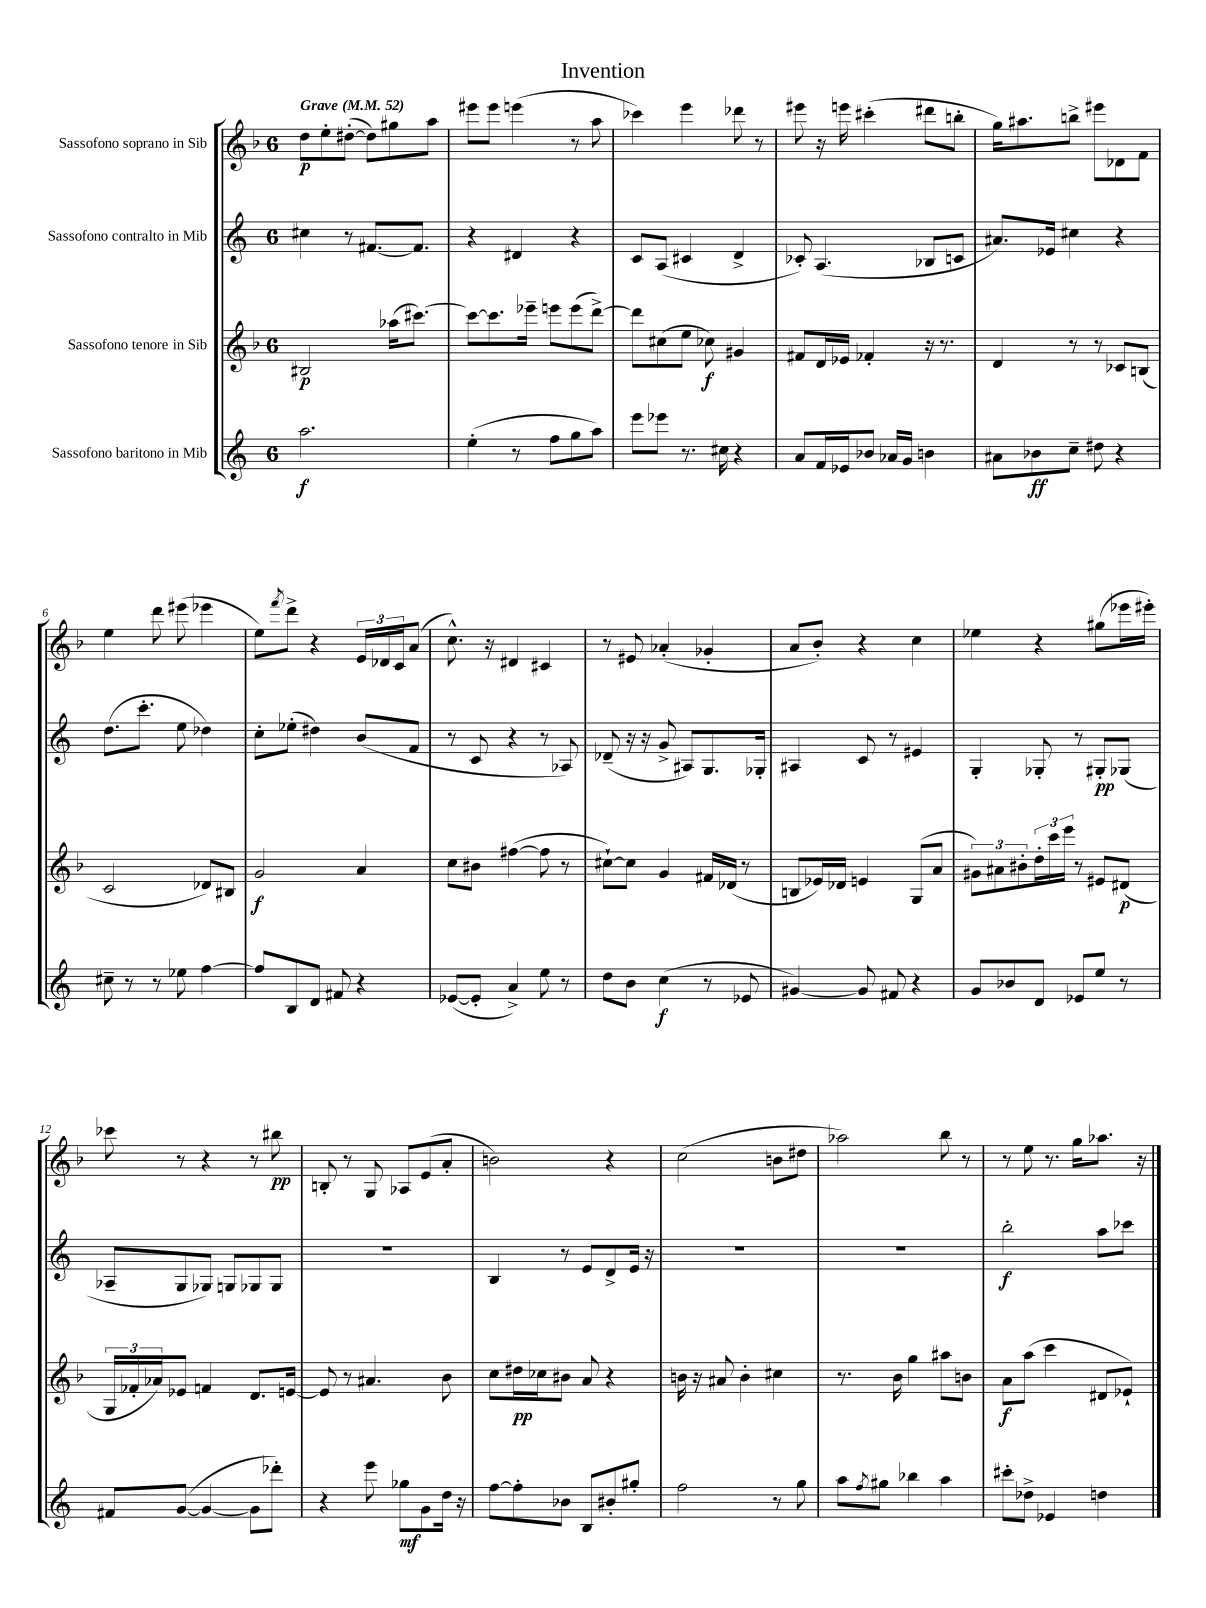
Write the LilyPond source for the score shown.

\header { title = "Invention" }
<<
\new StaffGroup <<
\new Staff = "s0" \with { instrumentName = "Sassofono soprano in Sib" } {
    \clef treble \key f \major \once \override Staff.TimeSignature.style = #'single-digit \time 6/8 \tempo "Grave" 4 = 52
    d''8\p e''8-. dis''8~-.( dis''8) gis''8 a''8 |
    eis'''8 eis'''8 e'''4( r8 a''8 |
    ces'''4) e'''4 des'''8 r8 |
    eis'''8 r16 e'''16 cis'''4-.( dis'''8 b''8-. |
    g''16) ais''8. b''8-> eis'''8 des'8 f'8 |
    e''4 d'''8 eis'''8( ees'''4 |
    e''8) \acciaccatura { f'''8 } d'''8-> r4 \tuplet 3/2 { e'16 des'16 c'16 } a'8( |
    c''8.-^) r16 dis'4 cis'4 |
    r8 eis'8 aes'4-.( ges'4-. |
    a'8 bes'8-.) r4 c''4 |
    ees''4 r4 gis''8( ees'''16 eis'''16-.) |
    ces'''8 r8 r4 r8 bis''8\pp |
    b8-. r8 g8 aes8 e'8( a'8-. |
    b'2) r4 |
    c''2( b'8 dis''8 |
    aes''2) bes''8 r8 |
    r8 e''8 r8. g''16 aes''8. r16 \bar "|." |
}
\new Staff = "s1" \with { instrumentName = "Sassofono contralto in Mib" } {
    \clef treble \key c \major \once \override Staff.TimeSignature.style = #'single-digit \time 6/8
    cis''4 r8 fis'8.~ fis'8. |
    r4 dis'4 r4 |
    c'8 a8( cis'4 d'4-> |
    ces'8-.) a4.( bes8 c'8 |
    ais'8.) ees'16 cis''4 r4 |
    d''8.( c'''8.-. e''8 des''4) |
    c''8-. ees''8-.( dis''4) b'8( f'8 |
    r8 c'8 r4 r8 aes8) |
    des'8--( r16 r16 g'8-> ais8) g8. ges16-. |
    ais4 c'8 r8 eis'4 |
    g4-. ges8-. r8 gis8-.\pp ges8( |
    aes8-- g8 ges8) g8 ges8 ges8 |
    R2. |
    b4 r8 e'8 d'8-> e'16 r16 |
    R2. |
    R2. |
    b''2-.\f a''8 ces'''8 \bar "|." |
}
\new Staff = "s2" \with { instrumentName = "Sassofono tenore in Sib" } {
    \clef treble \key f \major \once \override Staff.TimeSignature.style = #'single-digit \time 6/8
    bis2\p aes''16( cis'''8.~) |
    cis'''8~ cis'''8. ees'''16-- e'''8 e'''8( d'''8~->) |
    d'''8 cis''8( e''8 ces''8\f) gis'4 |
    fis'8 d'16 ees'16 fes'4-. r16 r8. |
    d'4 r8 r8 ces'8 b8( |
    c'2 des'8) bis8 |
    g'2\f a'4 |
    c''8 bis'8 fis''4~( fis''8 r8 |
    cis''8~-!) cis''8 g'4 fis'16 des'16( r8 |
    b8 ees'16) des'16 e'4 g8( a'8 |
    \tuplet 3/2 { gis'8) ais'8 bis'8-. } \tuplet 3/2 { d''16-. c'''16 e'''16 } r8 eis'8 dis'8\p( |
    \tuplet 3/2 { g16 fes'16-. aes'16) } ees'8 f'4 d'8. e'16~ |
    e'8 r8 ais'4. bes'8 |
    c''8 dis''16\pp ces''16 bis'8 a'8 r4 |
    b'16 r16 ais'8 b'4-. cis''4 |
    r8. bes'16 g''4 ais''8 b'8 |
    a'8\f a''8( c'''4 dis'8 ees'8-!) \bar "|." |
}
\new Staff = "s3" \with { instrumentName = "Sassofono baritono in Mib" } {
    \clef treble \key c \major \once \override Staff.TimeSignature.style = #'single-digit \time 6/8
    a''2.\f |
    e''4-.( r8 f''8 g''8 a''8) |
    e'''8 ees'''8 r8. cis''16 r4 |
    a'8 f'16 ees'16 bes'8 aes'16 g'16 b'4 |
    ais'8 bes'8\ff c''8-- dis''8 r4 |
    cis''8-- r8 r8 ees''8 f''4~ |
    f''8 b8 d'8 fis'8 r4 |
    ees'8~( ees'8-. a'4->) e''8 r8 |
    d''8 b'8 c''4\f( r8 ees'8 |
    gis'4~) gis'8 fis'8 r4 |
    g'8 bes'8 d'8 ees'8 e''8 r8 |
    fis'8 g'8~( g'4~ g'8 des'''8-.) |
    r4 e'''8 ges''8\mf g'8 d''16 r16 |
    f''8~ f''8-. bes'8 b8 bis'8-. gis''8-. |
    f''2 r8 g''8 |
    a''8 \acciaccatura { f''8 } gis''8 bes''4 a''4 |
    cis'''8-. des''8-> ees'4 d''4 \bar "|." |
}
>>
>>
